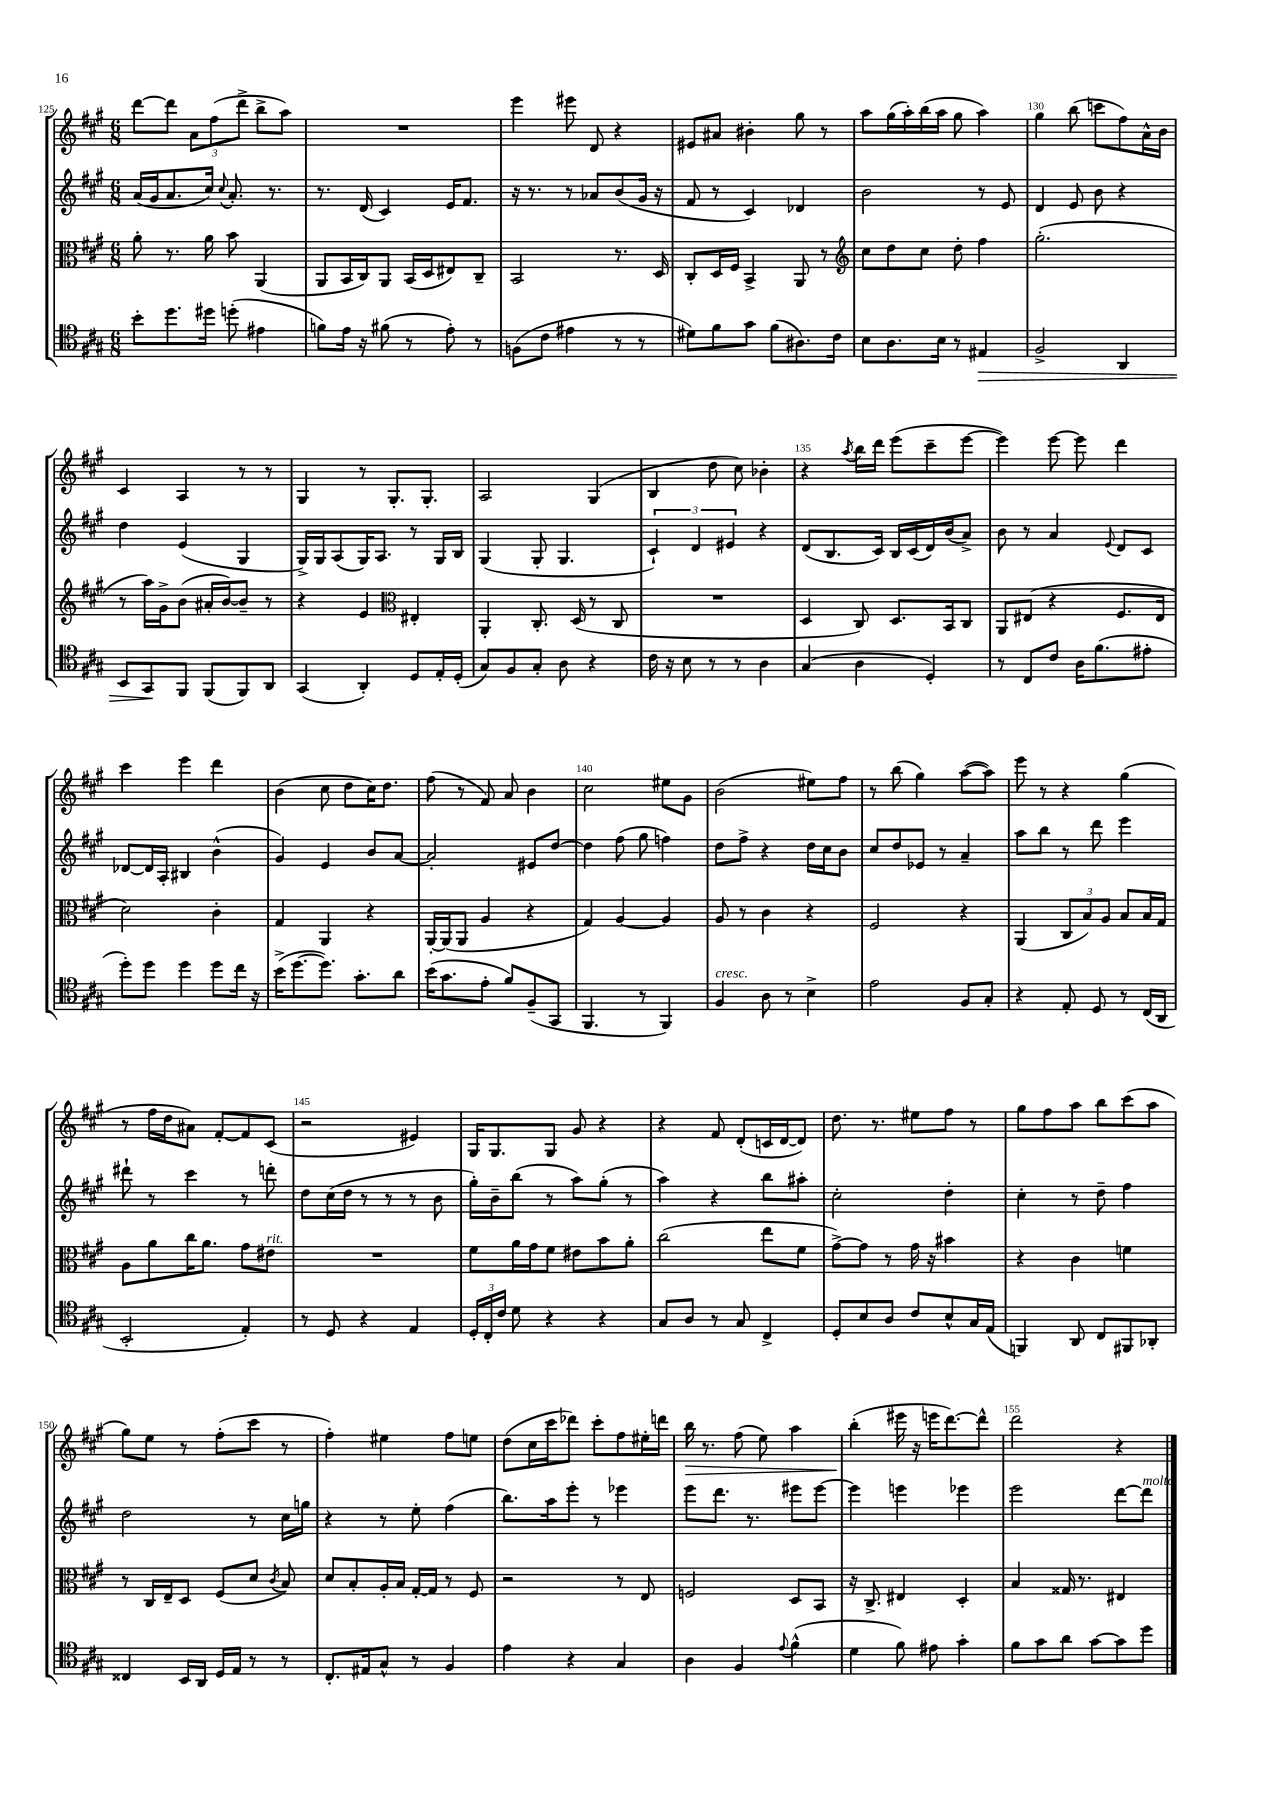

**kern	**dynam	**kern	**kern	**kern	**dynam
*part4	*part4	*part3	*part2	*part1	*part1
*staff4	*staff4	*staff3	*staff2	*staff1	*staff1
*clefC4	*	*clefC3	*clefG2	*clefG2	*
*k[f#c#g#]	*	*k[f#c#g#]	*k[f#c#g#]	*k[f#c#g#]	*
*M6/8	*	*M6/8	*M6/8	*M6/8	*
=125	=125	=125	=125	=125	=125
8b'\L	.	8a'\	(16a/LL	[8ddd\L	.
.	.	.	16g#/J	.	.
8.dd\	.	8.r	8.a/	8ddd\J]	.
.	.	.	.	12a\L	.
16dd#X\Jk	.	16a\	16cc#/Jk)	.	.
.	.	.	.	(12ff#\	.
.	.	.	8qqcc#/	.	.
(8ddn'\	.	8b\	8.a'/	.	.
.	.	.	.	12ddd^\J	.
4e#X\	.	(4AA/	.	8bb^\L	.
.	.	.	8.r	.	.
.	.	.	.	8aa\J)	.
=126	=126	=126	=126	=126	=126
8fn\L)	.	8AA/L	8.r	2.r	.
16e\Jk	.	16BB/L	.	.	.
16r	.	16C#/J)	(16d/	.	.
(8f#X\	.	8AA/J	4c#/)	.	.
8r	.	(16BB/LL	.	.	.
.	.	16D/J	.	.	.
8e'\)	.	8E#X/)	16e/KL	.	.
.	.	.	8.f#/J	.	.
8r	.	8C#~/J	.	.	.
=127	=127	=127	=127	=127	=127
(8Fn\L	.	2BB/	16r	4eee\	.
.	.	.	8.r	.	.
8c#\J	.	.	.	.	.
4e#X\	.	.	8r	8eee#X\	.
.	.	.	8a-X/L	8d/	.
8r	.	8.r	(8b/	4r	.
8r	.	.	16g#/Jk	.	.
.	.	16D/	16r	.	.
=128	=128	=128	=128	=128	=128
8d#X\L)	.	8C#'/L	8f#/	8e#X/L	.
8f#\	.	16D/L	8r	8a#X/J	.
.	.	16F#/JJ	.	.	.
8g#\J	.	4BB^/	4c#/)	4b#X'\	.
(8f#\L	.	.	.	.	.
8.A#X\)	.	8AA/	4d-X/	8gg#\	.
.	.	8r	.	8r	.
16c#\Jk	.	.	.	.	.
=129	=129	=129	=129	=129	=129
*	*	*clefG2	*	*	*
8B\L	.	8cc#\L	2b\	8aa\L	.
8.A\	.	8dd\	.	(16gg#\L	.
.	.	.	.	16aa'\)	.
.	.	8cc#\J	.	(16bb\	.
16B\Jk	.	.	.	16aa\JJ	.
8r	.	8dd'\	.	8gg#\	.
!	!LO:HP:b	!	!	!	!
4E#X/	>	4ff#\	8r	4aa\)	.
.	.	.	8e/	.	.
=130	=130	=130	=130	=130	=130
2F#^/	.	(2.gg#'\	4d/	4gg#\	.
.	.	.	8e/	(8bb\	.
.	.	.	8b\	8cccn\L	.
4AA/	.	.	4r	8ff#\)	.
.	.	.	.	16a^^\L	.
.	.	.	.	16b\JJ	.
!!LO:LB:g=z
=131	=131	=131	=131	=131	=131
8BB/L	.	8r	4dd\	4c#/	.
8GG#/	.	16aa\LL)	.	.	.
.	.	16g#^\J	.	.	.
8FF#/J	]	(8b\J	(4e/	4A/	.
(8FF#/L	.	16a#X'/LL	.	.	.
.	.	[16b/J)	.	.	.
8FF#/)	.	8b~/J]	4G#/	8r	.
8AA/J	.	8r	.	8r	.
=132	=132	=132	=132	=132	=132
(4GG#/	.	4r	16G#^/LL)	4G#/	.
.	.	.	16G#/J	.	.
.	.	.	(8A/	.	.
4AA'/)	.	4e/	16G#/K)	8r	.
.	.	.	8.A/J	.	.
.	.	.	.	8.G#'/L	.
*	*	*clefC3	*	*	*
8D/L	.	4E#X'/	8r	.	.
.	.	.	.	8.G#'/J	.
16E'/L	.	.	16G#/LL	.	.
(16D'/JJ	.	.	16B/JJ	.	.
=133	=133	=133	=133	=133	=133
8G#/L)	.	4AA'/	(4G#/	2A/	.
8F#/	.	.	.	.	.
8G#'/J	.	8.C#'/	8G#'/	.	.
8A\	.	.	4.G#/	.	.
.	.	(16D/	.	.	.
4r	.	8r	.	(4G#/	.
.	.	8C#/	.	.	.
=134	=134	=134	=134	=134	=134
16c#\	.	2.r	6c#`/)	4B/	.
16r	.	.	.	.	.
8B\	.	.	.	.	.
.	.	.	6d/	.	.
8r	.	.	.	8dd\	.
.	.	.	6e#X/	.	.
8r	.	.	.	8cc#\)	.
4A\	.	.	4r	4b-X'\	.
=135	=135	=135	=135	=135	=135
(4G#/	.	4D/	(8d/L	4r	.
.	.	.	8.B/	.	.
.	.	.	.	8qaa/	.
4A\	.	8C#/)	.	16bb\LL	.
.	.	.	16c#/Jk)	16ddd\JJ	.
.	.	8.D/L	16B/LL	(8eee\L	.
.	.	.	(16c#/	.	.
4D'/)	.	.	16d/)	8ccc#~\	.
.	.	16BB/k	(16b/J	.	.
.	.	8C#/J	8a^/J)	[8eee\J	.
=136	=136	=136	=136	=136	=136
8r	.	8AA/L	8b\	4eee\])	.
8C#/L	.	(8E#X/J	8r	.	.
8c#/J	.	4r	4a/	[8eee\	.
16A\KL	.	.	.	8eee\]	.
(8.f#\	.	.	.	.	.
.	.	.	8qqe/	.	.
.	.	8.F#/L	8d/L	4ddd\	.
8e#X'\J	.	.	8c#/J	.	.
.	.	16E#/Jk	.	.	.
!!LO:LB:g=z
=137	=137	=137	=137	=137	=137
8dd'\L)	.	2d\)	[8d-X/L	4ccc#\	.
8dd\J	.	.	16d-/L]	.	.
.	.	.	16A'/JJ	.	.
4dd\	.	.	4B#X/	4eee\	.
8dd\L	.	4c#'\	(4b^^\	4ddd\	.
16cc#\Jk	.	.	.	.	.
16r	.	.	.	.	.
=138	=138	=138	=138	=138	=138
(16b^\KL	.	4G#/	4g#/)	(4b\	.
[8.dd\	.	.	.	.	.
8.dd\J])	.	4AA/	4e/	8cc#\	.
.	.	.	.	8dd\L	.
8.g#'\L	.	.	.	.	.
.	.	4r	8b/L	16cc#\K)	.
.	.	.	.	8.dd\J	.
8a\J	.	.	[8a/J	.	.
=139	=139	=139	=139	=139	=139
(16b\KL	.	[16AA'/LL	2a'/]	(8ff#\	.
8.g#\	.	(16AA/J]	.	.	.
.	.	8AA/J	.	8r	.
8e'\J	.	4A/	.	8f#/)	.
8f#/L)	.	.	.	8a/	.
(8F#~/	.	4r	8e#X/L	4b\	.
8GG#/J	.	.	[8dd/J	.	.
=140	=140	=140	=140	=140	=140
4.FF#/	.	4G#/)	4dd\]	2cc#\	.
.	.	[4A/	(8ff#\	.	.
8r	.	.	8gg#\	.	.
4FF#/)	.	4A/]	4ffn\)	8ee#X\L	.
.	.	.	.	8g#\J	.
=141	=141	=141	=141	=141	=141
!LO:TX:a:i:t=cresc.	!	!	!	!	!
4F#/	.	8A/	8dd\L	(2b\	.
.	.	8r	8ff#^\J	.	.
8A\	.	4c#\	4r	.	.
8r	.	.	.	.	.
4B^\	.	4r	16dd\LL	8ee#X\L)	.
.	.	.	16cc#\J	.	.
.	.	.	8b\J	8ff#\J	.
=142	=142	=142	=142	=142	=142
2e\	.	2F#/	8cc#/L	8r	.
.	.	.	8dd/	(8bb\	.
.	.	.	8e-X/J	4gg#\)	.
.	.	.	8r	.	.
8F#/L	.	4r	4a~/	([8aa\L	.
8G#'/J	.	.	.	8aa\J])	.
=143	=143	=143	=143	=143	=143
4r	.	(4AA/	8aa\L	8eee\	.
.	.	.	8bb\J	8r	.
8E'/	.	12C#/L	8r	4r	.
.	.	12B/)	.	.	.
8D/	.	.	8ddd\	.	.
.	.	12A/J	.	.	.
8r	.	8B/L	4eee\	(4gg#\	.
(16C#/LL	.	16B/L	.	.	.
16AA/JJ	.	16G#/JJ	.	.	.
!!LO:LB:g=z
=144	=144	=144	=144	=144	=144
2BB'/	.	8A\L	8ddd#X`\	8r	.
.	.	8a\	8r	16ff#\LL	.
.	.	.	.	16dd\J	.
.	.	16cc#\K	4ccc#\	8a#X\J)	.
.	.	8.a\J	.	.	.
.	.	.	.	[8f#'/L	.
4E'/)	.	8g#\L	8r	8f#/]	.
!	!	!LO:TX:a:i:t=rit.	!	!	!
.	.	8e#X\J	8dddn'\	(8c#/J	.
=145	=145	=145	=145	=145	=145
8r	.	2.r	8dd\L	2r	.
8D/	.	.	(16cc#\L	.	.
.	.	.	16dd\JJ	.	.
4r	.	.	8r	.	.
.	.	.	8r	.	.
4E/	.	.	8r	4e#X/)	.
.	.	.	8b\	.	.
=146	=146	=146	=146	=146	=146
24D'/LL	.	8f#\L	16gg#'\LL)	16G#/KL	.
24C#'/	.	.	.	.	.
.	.	.	16b~\J	8.G#/	.
24c#/JJ	.	.	.	.	.
8d\	.	16a\L	(8bb\J	.	.
.	.	16g#\J	.	.	.
4r	.	8f#\J	8r	8G#/J	.
.	.	8e#X\L	8aa\L)	8g#/	.
4r	.	8b\	(8gg#'\J	4r	.
.	.	8a'\J	8r	.	.
=147	=147	=147	=147	=147	=147
8G#/L	.	(2cc#\	4aa\)	4r	.
8A/J	.	.	.	.	.
8r	.	.	4r	8f#/	.
8G#/	.	.	.	(8d'/L	.
4C#^/	.	8ee\L	8bb\L	16cn/L	.
.	.	.	.	[16d/J	.
.	.	8f#\J	8aa#X'\J	8d/J])	.
=148	=148	=148	=148	=148	=148
8D'/L	.	[8g#^\L)	2cc#'\	8.dd\	.
8B/	.	8g#\J]	.	.	.
.	.	.	.	8.r	.
8A/J	.	8r	.	.	.
8c#/L	.	16g#\	.	8ee#X\L	.
.	.	16r	.	.	.
8B^^/	.	4b#X\	4dd'\	8ff#\J	.
16G#/L	.	.	.	8r	.
(16E/JJ	.	.	.	.	.
=149	=149	=149	=149	=149	=149
4FFn/)	.	4r	4cc#'\	8gg#\L	.
.	.	.	.	8ff#\	.
8AA/	.	4c#\	8r	8aa\J	.
8C#/L	.	.	8dd~\	8bb\L	.
8FF#X/	.	4fn\	4ff#\	(8ccc#\	.
8AA-X'/J	.	.	.	8aa\J	.
!!LO:LB:g=z
=150	=150	=150	=150	=150	=150
4C##X/	.	8r	2dd\	8gg#\L)	.
.	.	16C#/LL	.	8ee\J	.
.	.	16E~/J	.	.	.
16BB/LL	.	8D/J	.	8r	.
16AA/JJ	.	.	.	.	.
16D/LL	.	(8F#/L	.	(8ff#'\L	.
16E/JJ	.	.	.	.	.
8r	.	8d/J	8r	8ccc#\J	.
.	.	8qc#/	.	.	.
8r	.	8B/)	16cc#\LL	8r	.
.	.	.	16ggn\JJ	.	.
=151	=151	=151	=151	=151	=151
8.C#'/L	.	8d/L	4r	4ff#'\)	.
.	.	8B'/	.	.	.
16E#X/k	.	.	.	.	.
8G#^^/J	.	16A'/L	8r	4ee#X\	.
.	.	16B/JJ	.	.	.
8r	.	[16G#'/LL	8ee'\	.	.
.	.	16G#/JJ]	.	.	.
4F#/	.	8r	(4ff#\	8ff#\L	.
.	.	8F#/	.	8een\J	.
=152	=152	=152	=152	=152	=152
4e\	.	2r	8.bb\L)	(8dd\L	.
.	.	.	.	16cc#\L	.
.	.	.	16aa\k	16ccc#\J	.
4r	.	.	8eee'\J	8ddd-X\J)	.
.	.	.	8r	8ccc#'\L	.
4G#/	.	8r	4eee-X\	8ff#\	.
.	.	8E/	.	16ee#X'\L	.
.	.	.	.	16dddn\JJ	.
=153	=153	=153	=153	=153	=153
!	!	!	!	!	!LO:HP:b
4A\	.	2Fn/	8eee\L	16bb\	>
.	.	.	.	8.r	.
.	.	.	8.ddd\J	.	.
4F#/	.	.	.	(8ff#\	.
.	.	.	8.r	.	.
.	.	.	.	8ee\)	.
8qqe/	.	.	.	.	.
(4f#^^\	.	8D/L	8eee#X\L	4aa\	.
.	.	8BB/J	[8eee#\J	.	.
=154	=154	=154	=154	=154	=154
4d\	.	16r	4eee#\]	(4bb'\	.
.	.	8.C#^/	.	.	.
8f#\)	.	4E#X/	4eeen\	16eee#X\	]
.	.	.	.	16r	.
8e#X\	.	.	.	16eeen\KL	.
.	.	.	.	[8.ddd\)	.
4g#'\	.	4D'/	4eee-X\	.	.
.	.	.	.	8ddd^^\J]	.
=155	=155	=155	=155	=155	=155
8f#\L	.	4B/	2eee\	2ddd\	.
8g#\	.	.	.	.	.
8a\J	.	16G##X/	.	.	.
.	.	8.r	.	.	.
[8g#\L	.	.	.	.	.
8g#\]	.	4E#X/	[8ddd\L	4r	.
!	!	!	!LO:TX:a:i:t=molto	!	!
8dd\J	.	.	8ddd\J]	.	.
==	==	==	==	==	==
*-	*-	*-	*-	*-	*-
